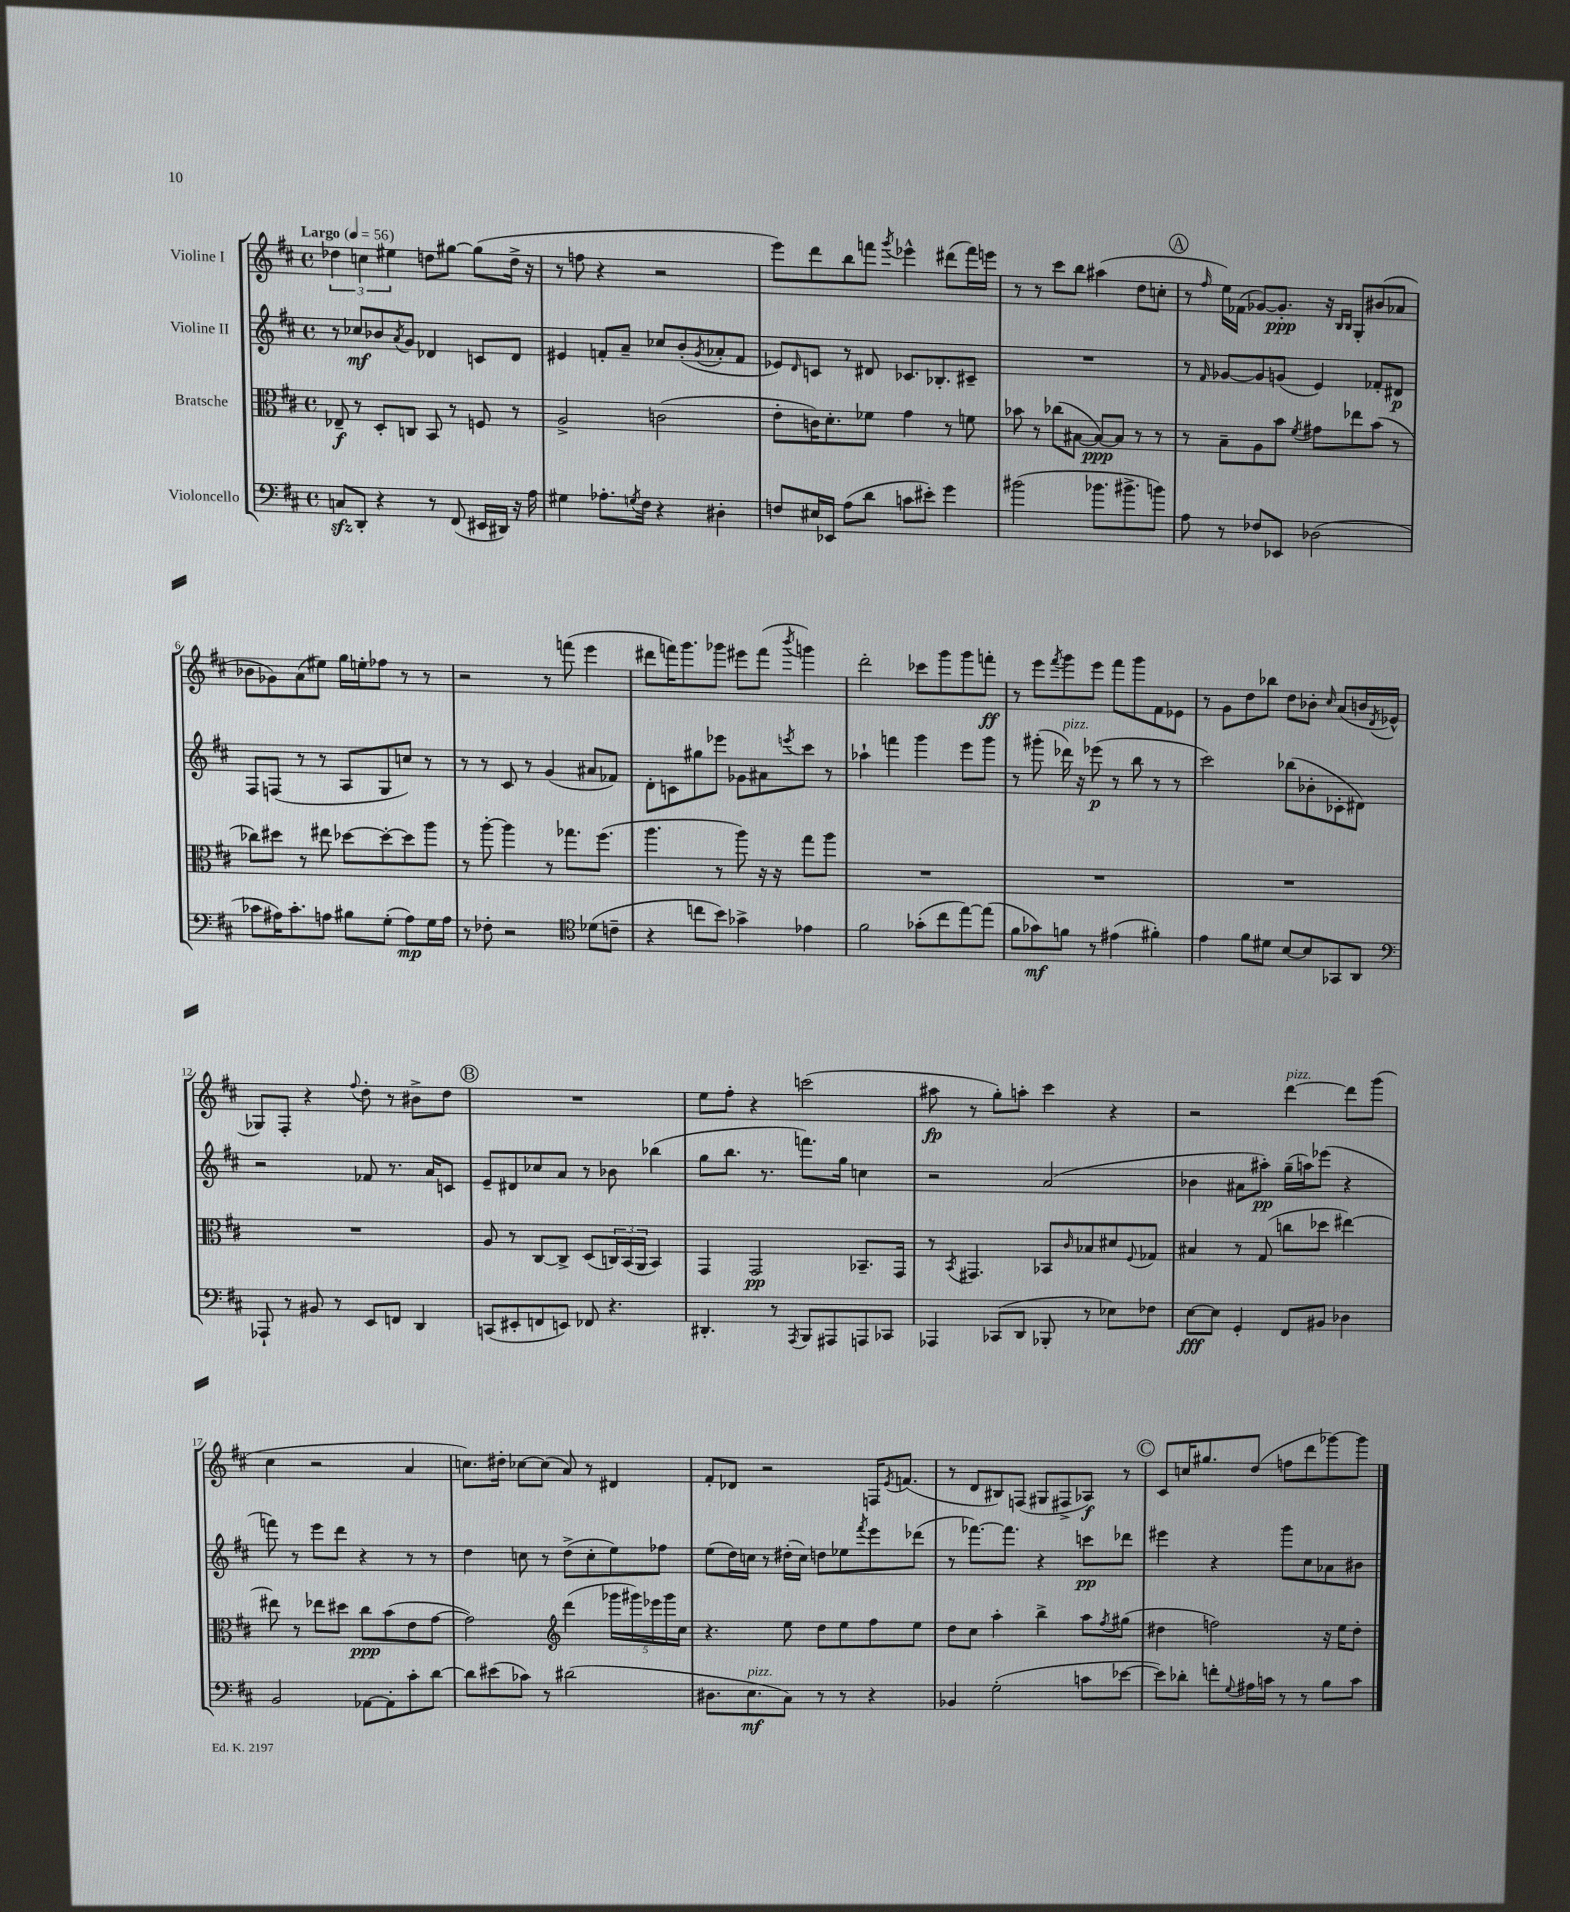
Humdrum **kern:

**kern	**dynam	**kern	**dynam	**kern	**dynam	**kern	**dynam
*part4	*part4	*part3	*part3	*part2	*part2	*part1	*part1
*staff4	*staff4	*staff3	*staff3	*staff2	*staff2	*staff1	*staff1
*I"Violoncello	*	*I"Bratsche	*	*I"Violine II	*	*I"Violine I	*
*clefF4	*	*clefC3	*	*clefG2	*	*clefG2	*
*k[f#c#]	*	*k[f#c#]	*	*k[f#c#]	*	*k[f#c#]	*
*M4/4	*	*M4/4	*	*M4/4	*	*M4/4	*
*met(c)	*	*met(c)	*	*met(c)	*	*met(c)	*
*MM56	*	*MM56	*	*MM56	*	*MM56	*
=1	=1	=1	=1	=1	=1	=1	=1
!	!	!	!	!	!	!LO:TX:a:B:t=Largo	!
8Cnzz/L	.	8E-X~/	f	8r	.	6dd-X\	.
8DD'/J	.	8r	.	8cc-X/L	mf	.	.
.	.	.	.	.	.	6ccn\	.
4r	.	8D'/L	.	8b-X/	.	.	.
.	.	.	.	.	.	6ee#X\	.
.	.	.	.	8qa/	.	.	.
.	.	8Cn/J	.	8g/J	.	.	.
8r	.	8BB/	.	4d-X/	.	8ddn\L	.
(8FF#/	.	8r	.	.	.	[8gg#X\J	.
16EE#X/LL	.	8Fn/	.	8cn/L	.	(8gg#\L]	.
16DD#X/JJ)	.	.	.	.	.	.	.
16r	.	8r	.	8d-/J	.	16dd^\Jk	.
16A\	.	.	.	.	.	16r	.
=2	=2	=2	=2	=2	=2	=2	=2
4G#X\	.	2A^/	.	4e#X/	.	8r	.
.	.	.	.	.	.	8ffn\	.
8.A-X'\L	.	.	.	8fn'/L	.	4r	.
.	.	.	.	8a~/J	.	.	.
8qGn/	.	.	.	.	.	.	.
16F#\Jk	.	.	.	.	.	.	.
4r	.	(2cn\	.	8cc-X/L	.	2r	.
.	.	.	.	(8b'/	.	.	.
.	.	.	.	8qg/	.	.	.
4D#X'\	.	.	.	8a-X'/	.	.	.
.	.	.	.	8f/J	.	.	.
=3	=3	=3	=3	=3	=3	=3	=3
8Fn/L	.	8e'\L	.	8e-X/L)	.	8eee\L)	.
.	.	.	.	16qqd/	.	.	.
16E#X/L	.	16cn\K)	.	8cn/J	.	8ddd\	.
16EE-X/JJ	.	8.d'\	.	.	.	.	.
(8A\L	.	.	.	8r	.	8bb\	.
8d\J	.	8f-X\J	.	8d#X/	.	8fffn\J	.
.	.	.	.	.	.	8qggg/	.
8cn\L	.	4g\	.	8.c-X/L	.	4eee-X^^\	.
8e#X'\J)	.	.	.	.	.	.	.
.	.	.	.	8.B-X'/	.	.	.
4g\	.	8r	.	.	.	(8ddd#X\L	.
.	.	8fn\	.	8c#X~/J	.	16fff\L)	.
.	.	.	.	.	.	16eeen\JJ	.
=4	=4	=4	=4	=4	=4	=4	=4
(2b#X\	.	8b-X\	.	1r	.	8r	.
.	.	8r	.	.	.	8r	.
.	.	(8cc-X\L	.	.	.	8ccc#\L	.
.	.	[8B#X\J	.	.	.	8bb\J	.
8.b-X\L	.	8B#/L_)	ppp	.	.	(4aa#X\	.
.	.	8B#/J]	.	.	.	.	.
8.b#X^\	.	.	.	.	.	.	.
.	.	8r	.	.	.	8dd\L	.
8bn\J)	.	8r	.	.	.	8ccn'\J	.
!!LO:REH:place=s1:t=A
=5	=5	=5	=5	=5	=5	=5	=5
8A\	.	8r	.	8r	.	8r	.
.	.	.	.	16qqf#/	.	16qqff#/	.
8r	.	8B~\L	.	[8g-X/L	.	16ee\LL)	.
.	.	.	.	.	.	(16f-X\JJ	.
8F-X/L	.	8A\	.	8g-/]	.	[8g-X/L)	.
8EE-X/J	.	8b\J	.	(8gn/J	.	8.g-'/J]	ppp
.	.	8qf#/	.	.	.	.	.
(2D-X\	.	8g#X\L	.	4e/)	.	.	.
.	.	.	.	.	.	16r	.
.	.	.	.	.	.	16qqB/LL	.
.	.	.	.	.	.	16qqB/JJ	.
.	.	8ee-X\	.	.	.	8G'/L	.
.	.	(8b\J	.	8f-X'/L	.	(8b#X/	.
.	.	8r	.	8d#X/J	p	8a-X/J	.
!!LO:LB:g=z
=6	=6	=6	=6	=6	=6	=6	=6
8c-X\L	.	8cc-X\L)	.	8F#/L	.	8b-X\L	.
16A#X\K)	.	8dd#X\J	.	(8Fn/J	.	8g-X\)	.
8.c-'\	.	.	.	.	.	.	.
.	.	8r	.	8r	.	(8a\	.
8An\J	.	8ee#X\	.	8r	.	8ee#X\J)	.
8B#X\L	.	[8dd-X\L	.	8A/L	.	16gg\LL	.
.	.	.	.	.	.	16een'\J	.
(8G'\J	.	8dd-'\_	.	8G/	.	8ff-X\J	.
8A\L)	mp	8dd-\]	.	8ccn/J)	.	8r	.
16G\L	.	8aa\J	.	8r	.	8r	.
16A\JJ	.	.	.	.	.	.	.
=7	=7	=7	=7	=7	=7	=7	=7
8r	.	8r	.	8r	.	2r	.
8F-X'\	.	[8aa'\	.	8r	.	.	.
2r	.	4aa\]	.	8c#/	.	.	.
.	.	.	.	8r	.	.	.
.	.	8r	.	(4g/	.	8r	.
.	.	8.gg-X\L	.	.	.	(8fffn\	.
*clefC4	*	*	*	*	*	*	*
(8d-X\L	.	.	.	8a#X/L	.	4eee\	.
.	.	(8.ff#\J	.	.	.	.	.
8cn~\J	.	.	.	8f-X/J)	.	.	.
=8	=8	=8	=8	=8	=8	=8	=8
4r	.	4.aa\	.	8d'\L	.	8ddd#X\L	.
.	.	.	.	8cn\	.	16fffn\K)	.
.	.	.	.	.	.	8.ggg\	.
8ccn\L	.	.	.	8gg#X\	.	.	.
8b\J)	.	8r	.	8eee-X\J	.	8ggg-X\J	.
4g-X^\	.	8aa\)	.	8g-X\L	.	8eee#X\L	.
.	.	16r	.	8a#X\	.	(8fff\J	.
.	.	16r	.	.	.	.	.
.	.	.	.	8qeeen/	.	8qbbb/	.
4e-X\	.	8gg\L	.	8ccc#\J	.	4gggn\)	.
.	.	8aa\J	.	8r	.	.	.
=9	=9	=9	=9	=9	=9	=9	=9
2f#\	.	1r	.	4aa-X`\	.	2ddd'\	.
.	.	.	.	4fffn\	.	.	.
(8g-X'\L	.	.	.	4ggg\	.	8ccc-X\L	.
8cc#\	.	.	.	.	.	8ggg\	.
[8ee\)	.	.	.	8eee\L	.	8ggg\	.
(8ee\J]	.	.	.	8ggg\J	.	8fffn'\J	ff
=10	=10	=10	=10	=10	=10	=10	=10
8f#\L	.	1r	.	8r	.	8r	.
8g-X\)	mf	.	.	(8ggg#X'\	.	8eee\L	.
.	.	.	.	.	.	8qfff#/	.
!	!	!	!	!LO:TX:a:i:t=pizz.	!	!	!
8fn\J	.	.	.	16ddd-X\)	.	8ggg\	.
.	.	.	.	16r	.	.	.
8r	.	.	.	(8eee-X\	p	8eee\J	.
(4e#X\	.	.	.	8r	.	8fff#\L	.
.	.	.	.	8bb\	.	8ggg\	.
4f#X'\)	.	.	.	8r	.	8f#\	.
.	.	.	.	8r	.	8e-X\J	.
=11	=11	=11	=11	=11	=11	=11	=11
4e\	.	1r	.	2ccc#\)	.	8r	.
.	.	.	.	.	.	8g\L	.
8f#\L	.	.	.	.	.	8dd\	.
8d#X\J	.	.	.	.	.	8bb-X\J	.
[8B/L	.	.	.	(8bb-X\L	.	8dd\L	.
8B/]	.	.	.	8b-X'\	.	8b-X'\J	.
.	.	.	.	.	.	16qqcc#/	.
8GG-X/	.	.	.	8c-X'\	.	(8a/L	.
8AA/J	.	.	.	8d#X\J)	.	16bn/L	.
.	.	.	.	.	.	8qd/	.
.	.	.	.	.	.	16e-X^^/JJ	.
!!LO:LB:g=z
=12	=12	=12	=12	=12	=12	=12	=12
*clefF4	*	*	*	*	*	*	*
8AAA-X`/	.	1r	.	2r	.	8G-X/L)	.
8r	.	.	.	.	.	8F#'/J	.
8BB#X/	.	.	.	.	.	4r	.
8r	.	.	.	.	.	.	.
.	.	.	.	.	.	8qqff#/	.
8EE/L	.	.	.	8f-X/	.	8dd'\	.
8FFn/J	.	.	.	8.r	.	8r	.
4DD/	.	.	.	.	.	8b#X^\L	.
.	.	.	.	16a/KL	.	.	.
.	.	.	.	8cn/J	.	8dd\J	.
!!LO:REH:place=s1:t=B
=13	=13	=13	=13	=13	=13	=13	=13
(8CCn/L	.	8A/	.	8e~/L	.	1r	.
8EE#X'/	.	8r	.	8d#X/	.	.	.
8FFn/	.	[8C#/L	.	8cc-X/	.	.	.
8EEn/J)	.	8C#^/J]	.	8a/J	.	.	.
8FF-X/	.	(8D/L	.	8r	.	.	.
4.r	.	24Cn/L)	.	8b-X\	.	.	.
.	.	(24BB/	.	.	.	.	.
.	.	24AA/JJ	.	.	.	.	.
.	.	4BB/)	.	(4bb-X\	.	.	.
=14	=14	=14	=14	=14	=14	=14	=14
4.DD#X'/	.	4GG/	.	8gg\L	.	8ee\L	.
.	.	.	.	8.bb\J	.	8ff#'\J	.
.	.	2GG/	pp	.	.	4r	.
.	.	.	.	8.r	.	.	.
8r	.	.	.	.	.	.	.
8qAAA/	.	.	.	.	.	.	.
8BBB/L	.	.	.	8.fffn\L)	.	(2cccn\	.
8AAA#X/	.	.	.	.	.	.	.
.	.	.	.	16gg\Jk	.	.	.
8AAAn/	.	8.BB-X~/L	.	4ccn\	.	.	.
8CC-X/J	.	.	.	.	.	.	.
.	.	16GG/Jk	.	.	.	.	.
=15	=15	=15	=15	=15	=15	=15	=15
4AAA-X/	.	8r	.	2r	.	8aa#X\	fp
.	.	8qBB/	.	.	.	.	.
.	.	4.GG#X/	.	.	.	8r	.
(8CC-X/L	.	.	.	.	.	8gg'\L)	.
8DD/J	.	.	.	.	.	8aan'\J	.
8BBB-X'/	.	8BB-X/L	.	(2a/	.	4ccc#\	.
.	.	16qqc#/	.	.	.	.	.
8r	.	8B-X/	.	.	.	.	.
8E-X\L)	.	8d#X/	.	.	.	4r	.
.	.	8qqF#/	.	.	.	.	.
8F-X\J	.	8G-X/J	.	.	.	.	.
=16	=16	=16	=16	=16	=16	=16	=16
[8E\L	fff	4B#X/	.	4b-X\	.	2r	.
8E\J]	.	.	.	.	.	.	.
4GG'/	.	8r	.	8a#X\L	.	.	.
.	.	(8G/	.	8aa#X'\J)	pp	.	.
!	!	!	!	!	!	!LO:TX:a:i:t=pizz.	!
8FF#/L	.	8ccn\L	.	(16gg~\LL	.	[4ddd\	.
.	.	.	.	16aan\J)	.	.	.
8BB#X/J	.	8dd-X\J	.	(8eee-X\J	.	.	.
4D-X\	.	[4ee#X\)	.	4r	.	8ddd\L]	.
.	.	.	.	.	.	(8ggg\J	.
!!LO:LB:g=z
=17	=17	=17	=17	=17	=17	=17	=17
2BB/	.	8ee#X\]	.	8fffn\)	.	4cc#\	.
.	.	8r	.	8r	.	.	.
.	.	8ee-X\L	.	8eee\L	.	2r	.
.	.	8dd#X\J	.	8ddd\J	.	.	.
[8AA-X\L	.	8cc#\L	ppp	4r	.	.	.
8AA-'\]	.	(8b\	.	.	.	.	.
8c#'\	.	8e\	.	8r	.	4a/	.
[8d\J	.	[8g\J	.	8r	.	.	.
=18	=18	=18	=18	=18	=18	=18	=18
8d\L]	.	2g\])	.	4dd\	.	8.ccn\L)	.
(8e#X\	.	.	.	.	.	.	.
.	.	.	.	.	.	16dd#X'\Jk	.
8c-X\J)	.	.	.	8ccn\	.	[8cc-X\L	.
8r	.	.	.	8r	.	(8cc-\J]	.
*	*	*clefG2	*	*	*	*	*
(2d#X\	.	(4ddd\	.	(8dd^\L	.	8a/)	.
.	.	.	.	8cc'\	.	8r	.
.	.	20ggg-X\LL	.	8ee\)	.	4d#X/	.
.	.	20ggg#X\)	.	.	.	.	.
.	.	20eee-X\	.	.	.	.	.
.	.	.	.	8ff-X\J	.	.	.
.	.	20ggg#\	.	.	.	.	.
.	.	20cc#\JJ	.	.	.	.	.
=19	=19	=19	=19	=19	=19	=19	=19
8.D#X\L	.	4.r	.	(8ee\L	.	8f#'/L	.
.	.	.	.	16dd\L)	.	8d-X/J	.
!LO:TX:a:i:t=pizz.	!	!	!	!	!	!	!
8.E\	mf	.	.	16ccn\JJ	.	.	.
.	.	.	.	8r	.	2r	.
8C#\J)	.	8ee\	.	(16dd#X'\LL	.	.	.
.	.	.	.	16cc\JJ)	.	.	.
8r	.	8dd\L	.	8ddn\L	.	.	.
8r	.	8ee\	.	8ee-X\	.	.	.
.	.	.	.	8qfff#/	.	.	.
4r	.	8ff#\	.	8eee\	.	16Fn/KL	.
.	.	.	.	.	.	8qe/	.
.	.	.	.	.	.	(8.fn/J	.
.	.	8ee\J	.	(8ddd-X\J	.	.	.
=20	=20	=20	=20	=20	=20	=20	=20
4BB-X/	.	8dd\L	.	8r	.	8r	.
.	.	8cc#\J	.	[8.fff-X\L)	.	8d/L	.
(2G'\	.	4aa'\	.	.	.	8B#X/)	.
.	.	.	.	8.fff-\J]	.	.	.
.	.	.	.	.	.	(8Fn/J	.
.	.	4bb^\	.	4r	.	8G#X/L	.
.	.	.	.	.	.	8F#X^/	.
8cn\L	.	8aa\L	.	8cccn\L	pp	8A-X/J)	f
.	.	8qff#/	.	.	.	.	.
[8e-X\J	.	(8gg#X\J	.	8ddd-X\J	.	8r	.
!!LO:REH:place=s1:t=C
=21	=21	=21	=21	=21	=21	=21	=21
8e-\L])	.	4dd#X\	.	4eee#X\	.	8c#/L	.
8d-X'\J	.	.	.	.	.	16ccn/K	.
.	.	.	.	.	.	8.gg#X/	.
8fn'\L	.	2ffn\)	.	4r	.	.	.
8qqG/	.	.	.	.	.	.	.
16A#X\L	.	.	.	.	.	(8dd/J	.
16cn\JJ	.	.	.	.	.	.	.
8r	.	.	.	8ggg\L	.	8ffn\L	.
8r	.	.	.	8cc#\	.	8ddd\	.
8B\L	.	16r	.	8a-X\	.	[8ggg-X\)	.
.	.	16ee\KL	.	.	.	.	.
8c\J	.	8dd#'\J	.	8b#X\J	.	8ggg-\J]	.
==	==	==	==	==	==	==	==
*-	*-	*-	*-	*-	*-	*-	*-
